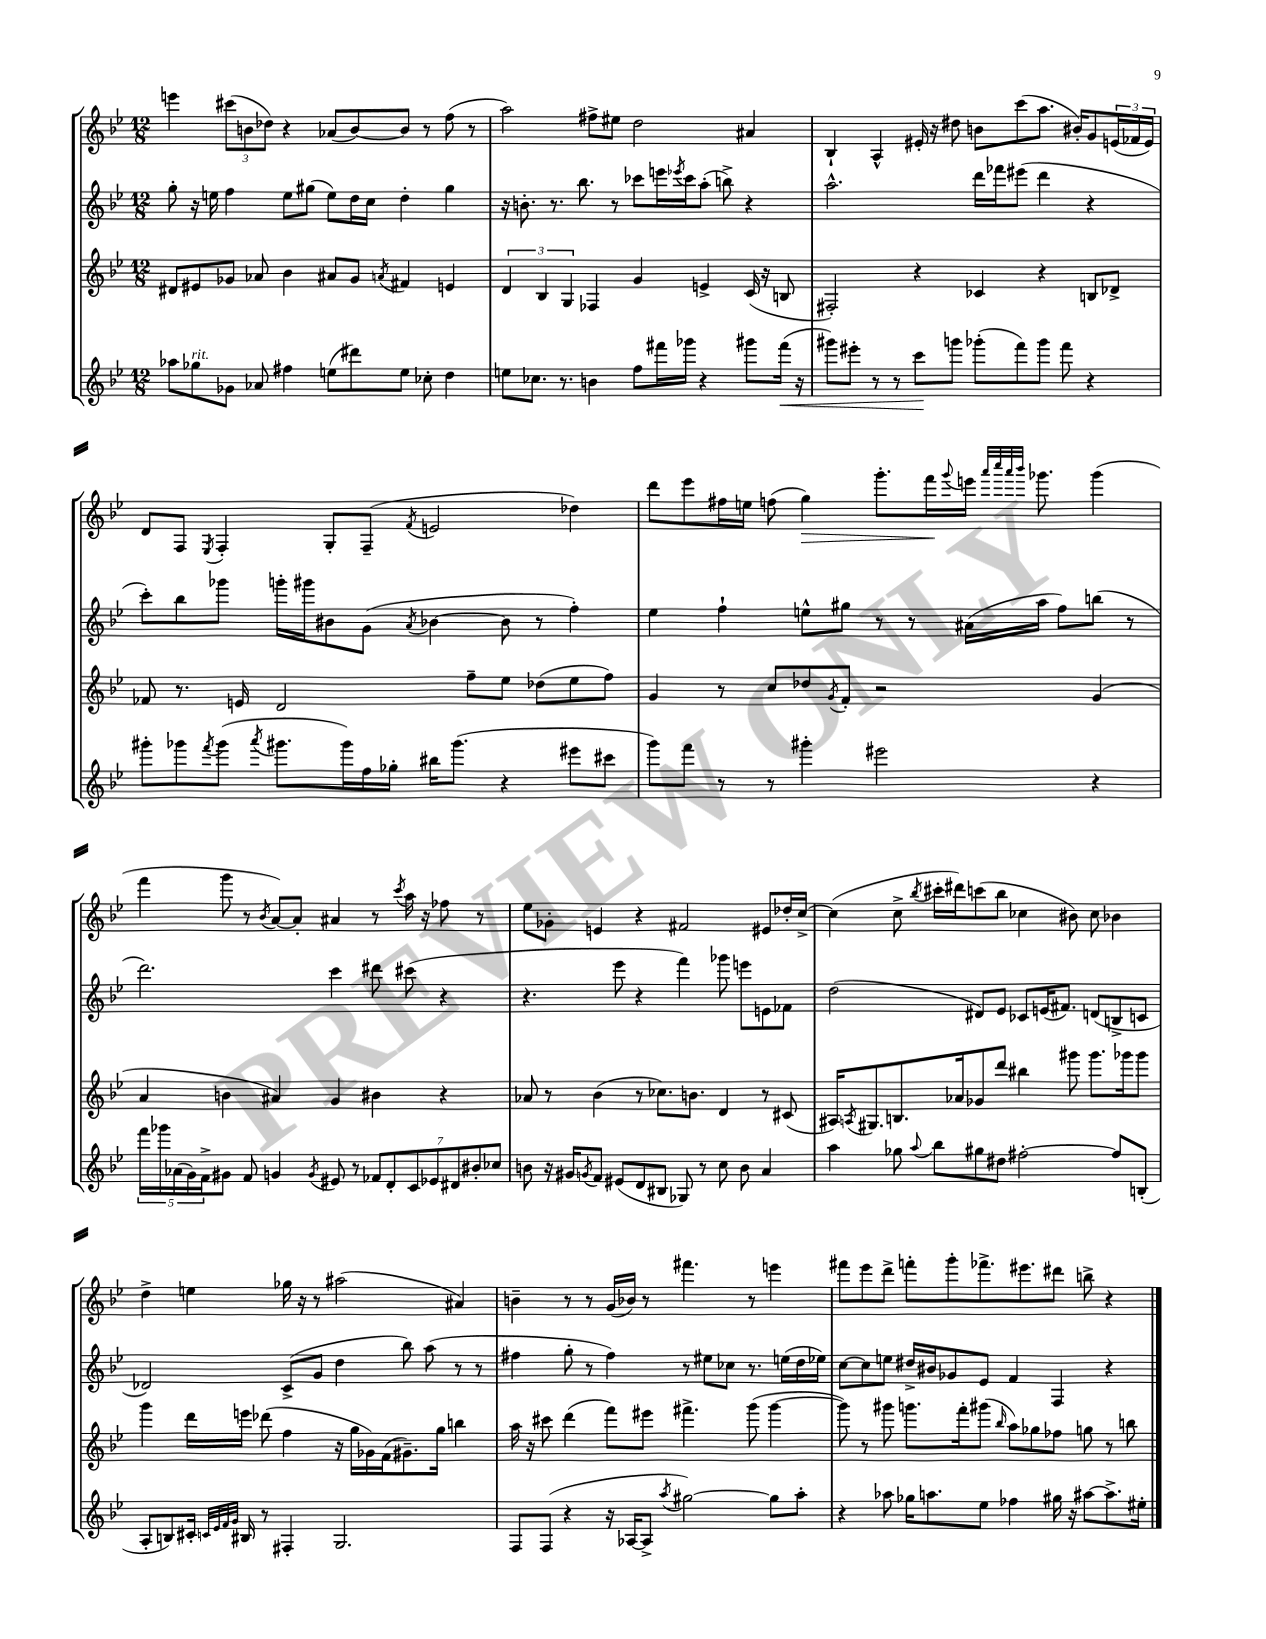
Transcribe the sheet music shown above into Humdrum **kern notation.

**kern	**dynam	**kern	**kern	**kern	**dynam
*part4	*part4	*part3	*part2	*part1	*part1
*staff4	*staff4	*staff3	*staff2	*staff1	*staff1
*clefG2	*	*clefG2	*clefG2	*clefG2	*
*k[b-e-]	*	*k[b-e-]	*k[b-e-]	*k[b-e-]	*
*M12/8	*	*M12/8	*M12/8	*M12/8	*
=125	=125	=125	=125	=125	=125
8aa-X\L	.	8d#X/L	8gg'\	4eeen\	.
!LO:TX:a:i:t=rit.	!	!	!	!	!
8gg-X\	.	8e#X/	16r	.	.
.	.	.	16een\	.	.
8g-X\J	.	8g-X/J	4ff\	(12ccc#X\L	.
.	.	.	.	12bn\	.
8a-X/	.	8a-X/	.	.	.
.	.	.	.	12dd-X\J)	.
4ff#X\	.	4b-\	8ee\L	4r	.
.	.	.	(8gg#X\J	.	.
(8een\L	.	8a#X/L	8ee\L)	(8a-X/L	.
8ddd#X\)	.	8g-/J	16dd\L	[8b/)	.
.	.	.	16cc\JJ	.	.
.	.	8qan/	.	.	.
8ee\J	.	4f#X/	4dd'\	8b/J]	.
8cc-X'\	.	.	.	8r	.
4dd\	.	4en/	4gg#\	(8ff\	.
.	.	.	.	8r	.
=126	=126	=126	=126	=126	=126
8een\L	.	6d/	16r	2aa\)	.
.	.	.	8.bn'\	.	.
8.cc-X\J	.	.	.	.	.
.	.	6B-/	.	.	.
.	.	.	8.r	.	.
8.r	.	.	.	.	.
.	.	6G/	.	.	.
.	.	.	8.bb-\	.	.
4bn\	.	4F-X/	.	8ff#X^\L	.
.	.	.	8r	8ee#X\J	.
8ff\L	.	4g/	8ccc-X\L	2dd\	.
16fff#X\L	.	.	16eeen\L	.	.
.	.	.	8qeee-X/	.	.
16ggg-X\JJ	.	.	16ccc-\J	.	.
4r	.	4en^/	(8aa'\J	.	.
.	.	.	8bbn^\)	.	.
8ggg#X\L	.	(16c/	4r	4a#X/	.
.	.	16r	.	.	.
!	!LO:HP:b	!	!	!	!
(16fff#\Jk	<	8Bn/	.	.	.
16r	.	.	.	.	.
=127	=127	=127	=127	=127	=127
8ggg#X\L)	.	2F#X'/)	2.aa^^\	4B-`/	.
8eee#X'\J	.	.	.	.	.
8r	.	.	.	4A^^/	.
8r	.	.	.	.	.
8ccc\L	.	4r	.	16e#X'/	.
.	.	.	.	16r	.
8gggn\J	[	.	.	8dd#X\	.
(8ggg-X'\L	.	4c-X/	16ddd\LL	8bn\L	.
.	.	.	16fff-X\J	.	.
8fff\)	.	.	(8eee#X\J	(8ccc\	.
8ggg-\J	.	4r	4ddd\	8.aa\J	.
8fff\	.	.	.	.	.
.	.	.	.	16b#X'/KL)	.
4r	.	8Bn/L	4r	8g/	.
.	.	8d-X^/J	.	(24en/L	.
.	.	.	.	24f-X/	.
.	.	.	.	24e/JJ)	.
!!LO:LB:g=z
=128	=128	=128	=128	=128	=128
8ggg#X'\L	.	8f-X/	8ccc'\L)	8d/L	.
8ggg-X\	.	8.r	8bb-\	8F/J	.
8qfff/	.	.	.	8qE-/	.
(8ggg-\J	.	.	8ggg-X\J	4F'/	.
.	.	16en/	.	.	.
8qaaa/	.	.	.	.	.
8.ggg#X\L	.	2d/	16gggn'\LL	.	.
.	.	.	16ggg#X\J	.	.
.	.	.	8b#X\	8G'/L	.
16ggg#\L)	.	.	.	.	.
16ff\	.	.	(8g\J	(8F~/J	.
16gg-X'\JJ	.	.	.	.	.
.	.	.	8qa/	8qf/	.
16bb#X\KL	.	.	[4b-X\	2en/	.
(8.ggg#\J	.	.	.	.	.
.	.	8ff~\L	.	.	.
4r	.	8ee-\J	8b-\]	.	.
.	.	(8dd-X\L	8r	.	.
8eee#X\L	.	8ee-\	4ff'\)	4dd-X\)	.
8ccc#X\J	.	8ff\J)	.	.	.
=129	=129	=129	=129	=129	=129
8ggg\L)	.	4g/	4ee-\	8ddd\L	.
8fff\J	.	.	.	8eee-\	.
8r	.	8r	4ff`\	16ff#X\L	.
.	.	.	.	16een\JJ	.
8r	.	8cc/L	.	(8ffn\	.
!	!	!	!	!	!LO:HP:b
4ggg#X'\	.	8dd-X/	8een^^\L	4gg\)	>
.	.	8qg/	.	.	.
.	.	8f'/J	8gg#X\J	.	.
2eee#X\	.	2r	8r	8.ggg'\L	.
.	.	.	8r	.	.
.	.	.	.	16fff\L	.
.	.	.	.	8qqggg/	.
.	.	.	(16a#X\LL	16eeen\JJ	]
.	.	.	.	32qqaaa/LLL	.
.	.	.	.	32qqcccc/	.
.	.	.	.	32qqaaa/	.
.	.	.	.	32qqbbb-/JJJ	.
.	.	.	16aa\JJ	8.ggg-X\	.
.	.	.	8ff\L)	.	.
4r	.	(4g/	(8bbn\J	(4ggg-\	.
.	.	.	8r	.	.
!!LO:LB:g=z
=130	=130	=130	=130	=130	=130
20fff\LL	.	4a/	2.ddd\)	4fff\	.
20ggg-X\	.	.	.	.	.
(20a-X\	.	.	.	.	.
20g\)	.	.	.	.	.
20f^\J	.	.	.	.	.
8g#X\J	.	4bn\	.	8ggg\	.
8f/	.	.	.	8r	.
.	.	.	.	8qb-/	.
4gn/	.	4a#X/)	.	[8a/L)	.
.	.	.	.	8a'/J]	.
8qg/	.	.	.	.	.
8e#X/	.	4g/	4ccc\	4a#X/	.
8r	.	.	.	.	.
14f-X/L	.	4b#X\	8ddd#X\	8r	.
14d'/	.	.	.	.	.
.	.	.	.	8qccc/	.
.	.	.	(8ccc#X\	16aa\	.
14c/	.	.	.	.	.
.	.	.	.	16r	.
14e-X/	.	.	.	.	.
.	.	4r	4r	8ff-X\	.
14d#X/	.	.	.	.	.
14b#X'/	.	.	.	.	.
.	.	.	.	8r	.
14cc-X/J	.	.	.	.	.
=131	=131	=131	=131	=131	=131
8bn\	.	8a-X/	4.r	8ee-\L	.
16r	.	8r	.	8g-X'\J	.
16g#X/KL	.	.	.	.	.
8qgn/	.	.	.	.	.
8f/J	.	(4b-\	.	4en/	.
(8e#X/L	.	.	8eee-\	.	.
8d/	.	8r	4r	4r	.
8B#X/J	.	8.cc-X\L)	.	.	.
8G-X/)	.	.	4fff\)	2f#X/	.
.	.	8.bn\J	.	.	.
8r	.	.	.	.	.
8cc\	.	4d/	8ggg-X\	.	.
8b\	.	.	8eeen\L	.	.
4a/	.	8r	8en\	8e#X/L	.
.	.	(8c#X/	8f-X\J	16dd-X'/L	.
.	.	.	.	[16cc^/JJ	.
=132	=132	=132	=132	=132	=132
4aa\	.	16A#X/KL)	(2dd\	(4cc\]	.
.	.	8qAn/	.	.	.
.	.	8.G#X/	.	.	.
8gg-X\	.	8.Bn/	.	8cc^\	.
8qqaa/	.	.	.	8qbb-/	.
8bb-\L	.	.	.	16ccc#X'\LL	.
.	.	16a-X/k	.	16ddd#X\J)	.
8gg#X\	.	8g-X/	8d#X/L)	(8cccn\	.
8dd#X\J	.	8ddd/J	8e-/J	8bb-\J	.
[2ff#X'\	.	4bb#X\	8c-X/L	4cc-X\	.
.	.	.	(16en/K	.	.
.	.	.	8.f#X/J)	.	.
.	.	8ggg#X\	.	8b#X\)	.
.	.	8.ggg#\L	(8dn/L	8cc-\	.
8ff#/L]	.	.	8Bn^/	4b-X\	.
.	.	16ggg-X\k	.	.	.
(8Bn'/J	.	8ggg-\J	8cn/J	.	.
!!LO:LB:g=z
=133	=133	=133	=133	=133	=133
8A'/L	.	4ggg\	2d-X/)	4dd^\	.
8Bn/)	.	.	.	.	.
16c#X'/Jk	.	16ddd\LL	.	4een\	.
32qqcn/LLL	.	.	.	.	.
32qqe-/	.	.	.	.	.
32qqf/	.	.	.	.	.
32qqg/JJJ	.	.	.	.	.
16B#X/	.	16eeen\JJ	.	.	.
8r	.	(8ddd-X\	.	.	.
4F#X'/	.	4ff\	(8c^/L	16gg-X\	.
.	.	.	.	16r	.
.	.	.	8g/J	8r	.
2.G/	.	16r	4dd\	(2aa#X\	.
.	.	16gg\LL	.	.	.
.	.	16g-X\)	.	.	.
.	.	(16f\J	.	.	.
.	.	8.g#X~\)	8bb-\)	.	.
.	.	.	(8aa\	.	.
.	.	16gg\Jk	.	.	.
.	.	4bbn\	8r	4a#X/)	.
.	.	.	8r	.	.
=134	=134	=134	=134	=134	=134
8F/L	.	16aa\	4ff#X\	4bn~\	.
.	.	16r	.	.	.
(8F/J	.	8ccc#X\	.	.	.
4r	.	(4ddd\	8gg'\	8r	.
.	.	.	8r	8r	.
16r	.	8fff\L)	4ff#\)	(16g/LL	.
[16A-X/KL	.	.	.	16b-X/JJ)	.
8A-^/J]	.	8eee#X\J	.	8r	.
8qaa/	.	.	.	.	.
[2gg#X\)	.	4.fff#X^\	8r	4.fff#X\	.
.	.	.	8ee#X\L	.	.
.	.	.	8cc-X\J	.	.
.	.	(8ggg\	8.r	8r	.
8gg#\L]	.	[4ggg\	.	4eeen\	.
.	.	.	(16een\LL	.	.
8aa'\J	.	.	16dd\	.	.
.	.	.	16ee-X\JJ)	.	.
=135	=135	=135	=135	=135	=135
4r	.	8ggg\])	[8cc\L	8fff#X\L	.
.	.	8r	8cc\]	8eee-\	.
8aa-X\	.	8ggg#X\	8een\J	8ddd^\J	.
16gg-X\KL	.	8.gggn\L	16dd#X^/LL	8fffn'\L	.
8.aan\	.	.	16b#X/J	.	.
.	.	.	8g-X/	8ggg'\	.
.	.	16fff'\k	.	.	.
8ee-\J	.	(8ggg#X\J	8e-/J	8.fff-X^\	.
.	.	16qqbb-/	.	.	.
4ff-X\	.	8aa\L)	4f/	.	.
.	.	.	.	8.eee#X\	.
.	.	8gg-X\	.	.	.
16gg#X\	.	8ff-X\J	4F/	8ddd#X\J	.
16r	.	.	.	.	.
[8aa#X\L	.	8ggn\	.	8bbn^\	.
8.aa#^\]	.	8r	4r	4r	.
.	.	8bbn\	.	.	.
16ee#X'\Jk	.	.	.	.	.
==	==	==	==	==	==
*-	*-	*-	*-	*-	*-
